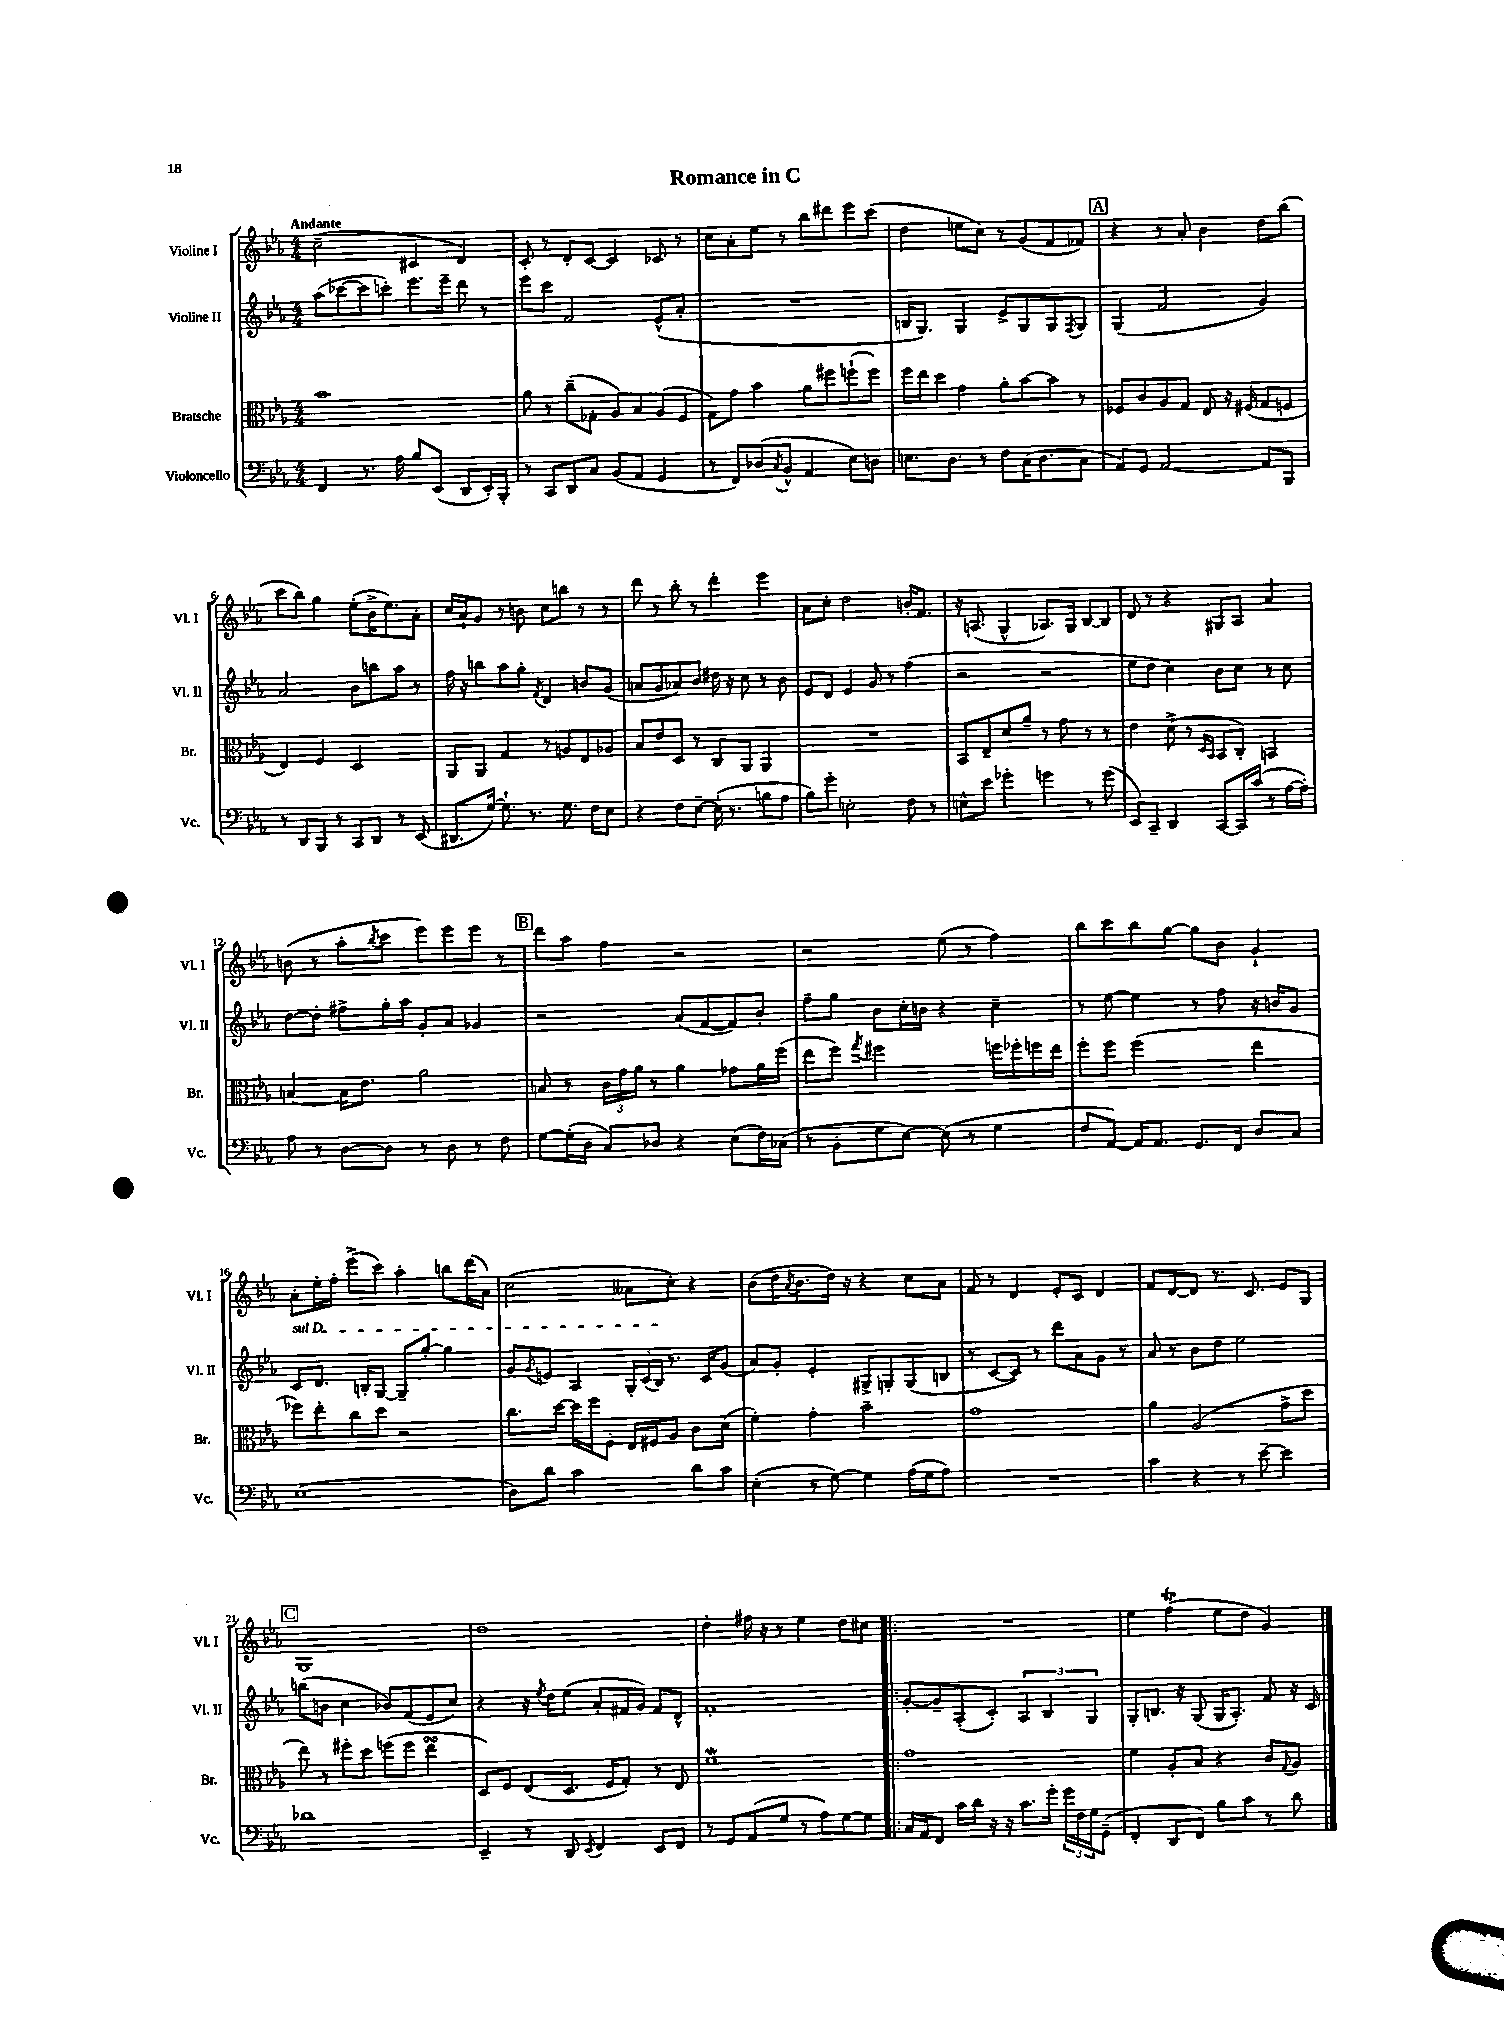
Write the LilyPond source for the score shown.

\header { title = "Romance in C" }
<<
\new StaffGroup <<
\new Staff = "s0" \with { instrumentName = "Violine I" shortInstrumentName = "Vl. I" } {
    \clef treble \key ees \major \numericTimeSignature \time 4/4 \tempo "Andante"
    c''2--( cis'4 d'4) |
    c'8-. r8 d'8-. c'8~ c'4 ces'8 r8 |
    c''8 aes'8-. ees''8 r8 bes''8 dis'''8 ees'''8 c'''8( |
    d''4 e''8 c''8) r8 g'8( f'8 fes'8) |
    \mark \markup { \box "A" } r4 r8 aes'8-. bes'4 d''8 bes''8( |
    c'''8 bes''8) g''4 ees''8-.( bes'16-> ees''8.) aes'8-. |
    c''16 aes'16-! g'8 r8 b'8 c''8 b''8 r8 r8 |
    d'''8 r8 bes''8-. r8 d'''4-. ees'''4 |
    aes'8 c''8-. d''2 b'16-. f'8. |
    r16 a8.( g4-^ aes8.) g16 bes8~ bes8 |
    d'8 r8 r4 gis8 aes8 aes'4 |
    b'8( r8 aes''8-. \acciaccatura { bes''8 } c'''8 ees'''8) ees'''8 ees'''8 r8 |
    \mark \markup { \box "B" } d'''8 aes''8 f''4 r2 |
    r2 ees''8( r8 f''4) |
    bes''8 c'''8 bes''8 g''8~ g''8 bes'8 g'4-! |
    aes'8-. ees''16-. f''16-. ees'''8->( c'''8) aes''4-. b''8 d'''16( aes'16) |
    c''2( aeses'8 c''8-.) r4 |
    bes'8( d''16 \acciaccatura { aes'8 } bes'8. d''16) r16 r4 c''8 aes'8 |
    f'8 r8 d'4 ees'8-. c'8 d'4 |
    f'8 d'8~ d'8 r8. c'8. ees'8 g8 |
    \mark \markup { \box "C" } g1 |
    d''1 |
    d''4-. fis''16 r16 r8 ees''4 d''8 cis''8 |
    \bar ".|:" R1 |
    ees''4 f''4\trill( ees''8 d''8 g'4) \bar "|." |
}
\new Staff = "s1" \with { instrumentName = "Violine II" shortInstrumentName = "Vl. II" } {
    \clef treble \key ees \major \numericTimeSignature \time 4/4
    aes''8( ces'''8~ ces'''8 c'''8-.) ees'''8. ees'''16-- d'''8 r8 |
    ees'''8 c'''8 f'2 ees'8-^( aes'8-. |
    R1 |
    b16 g8.) g4 ees'8-> g8 g8 \acciaccatura { f8 } g8 |
    \mark \markup { \box "A" } g4( f'2 g'4) |
    aes'2 bes'8 b''8 aes''8 r8 |
    f''16 r16 b''8 aes''8 g''8-. \acciaccatura { f'8 } d'4 b'8 g'8( |
    a'8 g'8 aes'8) bes'8 dis''16 r16 c''8 r8 bes'8 |
    ees'8 d'8 ees'4 g'8 r8 f''4( |
    r2 r2 |
    ees''8 d''8 c''4) bes'8 c''8 r8 c''8 |
    d''8~ d''8-. fis''8-> g''16-. aes''16 g'8-. aes'8 ges'4 |
    \mark \markup { \box "B" } r2 aes'8( f'8~ f'8) bes'8-. |
    f''8-- g''8 bes'8 c''16-. b'16 r4 c''4-- |
    r8 ees''8~ ees''4 r8 f''8 r16 b'16 g'8 |
    \once \override TextSpanner.bound-details.left.text = \markup { \italic "sul D" } c'8\startTextSpan d'8. b16-. g8~ g8-- g''8~-. g''4 |
    g'8 \acciaccatura { g'8 } e'8 aes4 \tuplet 3/2 { g16-. c'16( bes16\stopTextSpan) } r8. c'16 g'8( |
    aes'8) g'8-. ees'4-. gis8-> g8-. g8( b8 |
    r8 c'8~ c'8) r8 d'''8 aes'8 g'8 r8 |
    aes'8 r8 bes'8 d''8 ees''2 |
    \mark \markup { \box "C" } b''8( b'8 c''4 bes'8) f'8( ees'8 c''8) |
    r4 r16 \acciaccatura { ees''8 } d''16 ees''8( aes'8-. fis'16 g'16) fis'8 d'8-^ |
    f'1-. |
    \bar ".|:" g'8~-. g'8-- aes8-.( c'8-.) \tuplet 3/2 { aes4 bes4 g4 } |
    g8-. b8. r16 g8( g16 aes8.-.) f'8 r16 c'16 \bar "|." |
}
\new Staff = "s2" \with { instrumentName = "Bratsche" shortInstrumentName = "Br." } {
    \clef alto \key ees \major \numericTimeSignature \time 4/4
    bes'1 |
    aes'8 r8 c''8--( ges8-. aes8) bes8 aes8( f8 |
    g8) g'8 bes'4 aes'8 fis''8 f''8-!( f''8) |
    f''16 ees''16 d''8 g'4 aes'8-. bes'8~ bes'8 r8 |
    \mark \markup { \box "A" } fes8 c'8 aes8 g8 ees8 r16 fis16( g8 f8 |
    ees4) f4 d2 |
    aes,8 aes,8 g4 r8 a8 ees8 aes8 |
    bes8 ees'8 d8 r8 c8 aes,8 aes,4 |
    R1 |
    bes,8 ees8-- d'8 aes'8-- r8 g'8 r8 r8 |
    ees'4 d'8->( r8 \grace { d16 bes,16 } bes,8 c8-.) b,4 |
    b4~ b16 ees'8. aes'2 |
    \mark \markup { \box "B" } b8 r8 \tuplet 3/2 { c'16 g'16 aes'16 } r8 aes'4 ges'8 aes'16 f''16( |
    ees''8 f''8) \acciaccatura { g''8 } fis''2 f''16 fes''16-. f''16 ees''16 |
    f''8-. f''8 f''2( ees''4 |
    fes''8) ees''8-. c''8 d''8 r2 |
    c''8. d''16~ d''16 f''16 f8-. ees16 fis16 aes8 c'8 d'8( |
    f'4-.) g'4-. bes'2-- |
    g'1 |
    aes'4 aes2( g'8-> d''8 |
    \mark \markup { \box "C" } ees''8) r8 fis''8-. d''8 f''8( f''8 ees''4\turn |
    d8) f8 ees8( d8. f16 g8-.) r8 ees8 |
    f'1\mordent |
    \bar ".|:" g'1 |
    f'4 aes8-. bes8 r4 c'8 \appoggiatura { g8 } aes8 \bar "|." |
}
\new Staff = "s3" \with { instrumentName = "Violoncello" shortInstrumentName = "Vc." } {
    \clef bass \key ees \major \numericTimeSignature \time 4/4
    f,4 r8. aes16 bes8 ees,8( d,8 ees,16-.) bes,,16-. |
    r8 c,8 d,8 c8 bes,8( aes,8 g,4 |
    r8 f,8) des8( \acciaccatura { c8 } bes,8-^ aes,4 ees8) d8 |
    e8. d8. r8 f8 c16( d8. c8 |
    \mark \markup { \box "A" } aes,8) g,8 aes,2~ aes,8 bes,,8 |
    r8 d,8 bes,,8 r8 c,8 d,8 r8 ees,8( |
    dis,8. g16~) g8.-! r8. g8. f16 ees8 |
    r4 f8 ees8~-- ees16-.( r8. b8 aes8 |
    bes8) g'8-. e2-. f8 r8 |
    e8-^ ees'8 ges'4-. g'4 r8 g'8( |
    ees,8) c,8-- d,4 c,8~ c,16 c'16( r8 aes16~ aes16-.) |
    aes8 r8 d8~ d8 r8 d8 r8 f8 |
    \mark \markup { \box "B" } g8~ g16-.( d16 c8) des8 r4 ees8( f16) ces16( |
    r8 bes,8-. g8 ees8~) ees8( r8 g4 |
    f8 aes,8~) aes,16 aes,8. g,8. f,16 d8 c8 |
    ees1( |
    d8) d'8 c'2 d'8 c'8 |
    ees4-.( r8 g8~) g4 aes16( g16 aes8) |
    R1 |
    c'4 r4 r8 ees'8~-- ees'4 |
    \mark \markup { \box "C" } des'1 |
    ees,4-- r8 d,8 \acciaccatura { ees,8 } f,4 ees,8 f,8 |
    r8 g,8 aes,8( g8 r8 aes8) g8~ g8 |
    \bar ".|:" c16 aes,16 f,8 c'16 d'16 r16 r16 c'8. g'16-. \tuplet 3/2 { g'16 f16 g16 } g,8--( |
    f,4-. d,8 f,8) bes8 c'8 r8 d'8 \bar "|." |
}
>>
>>
